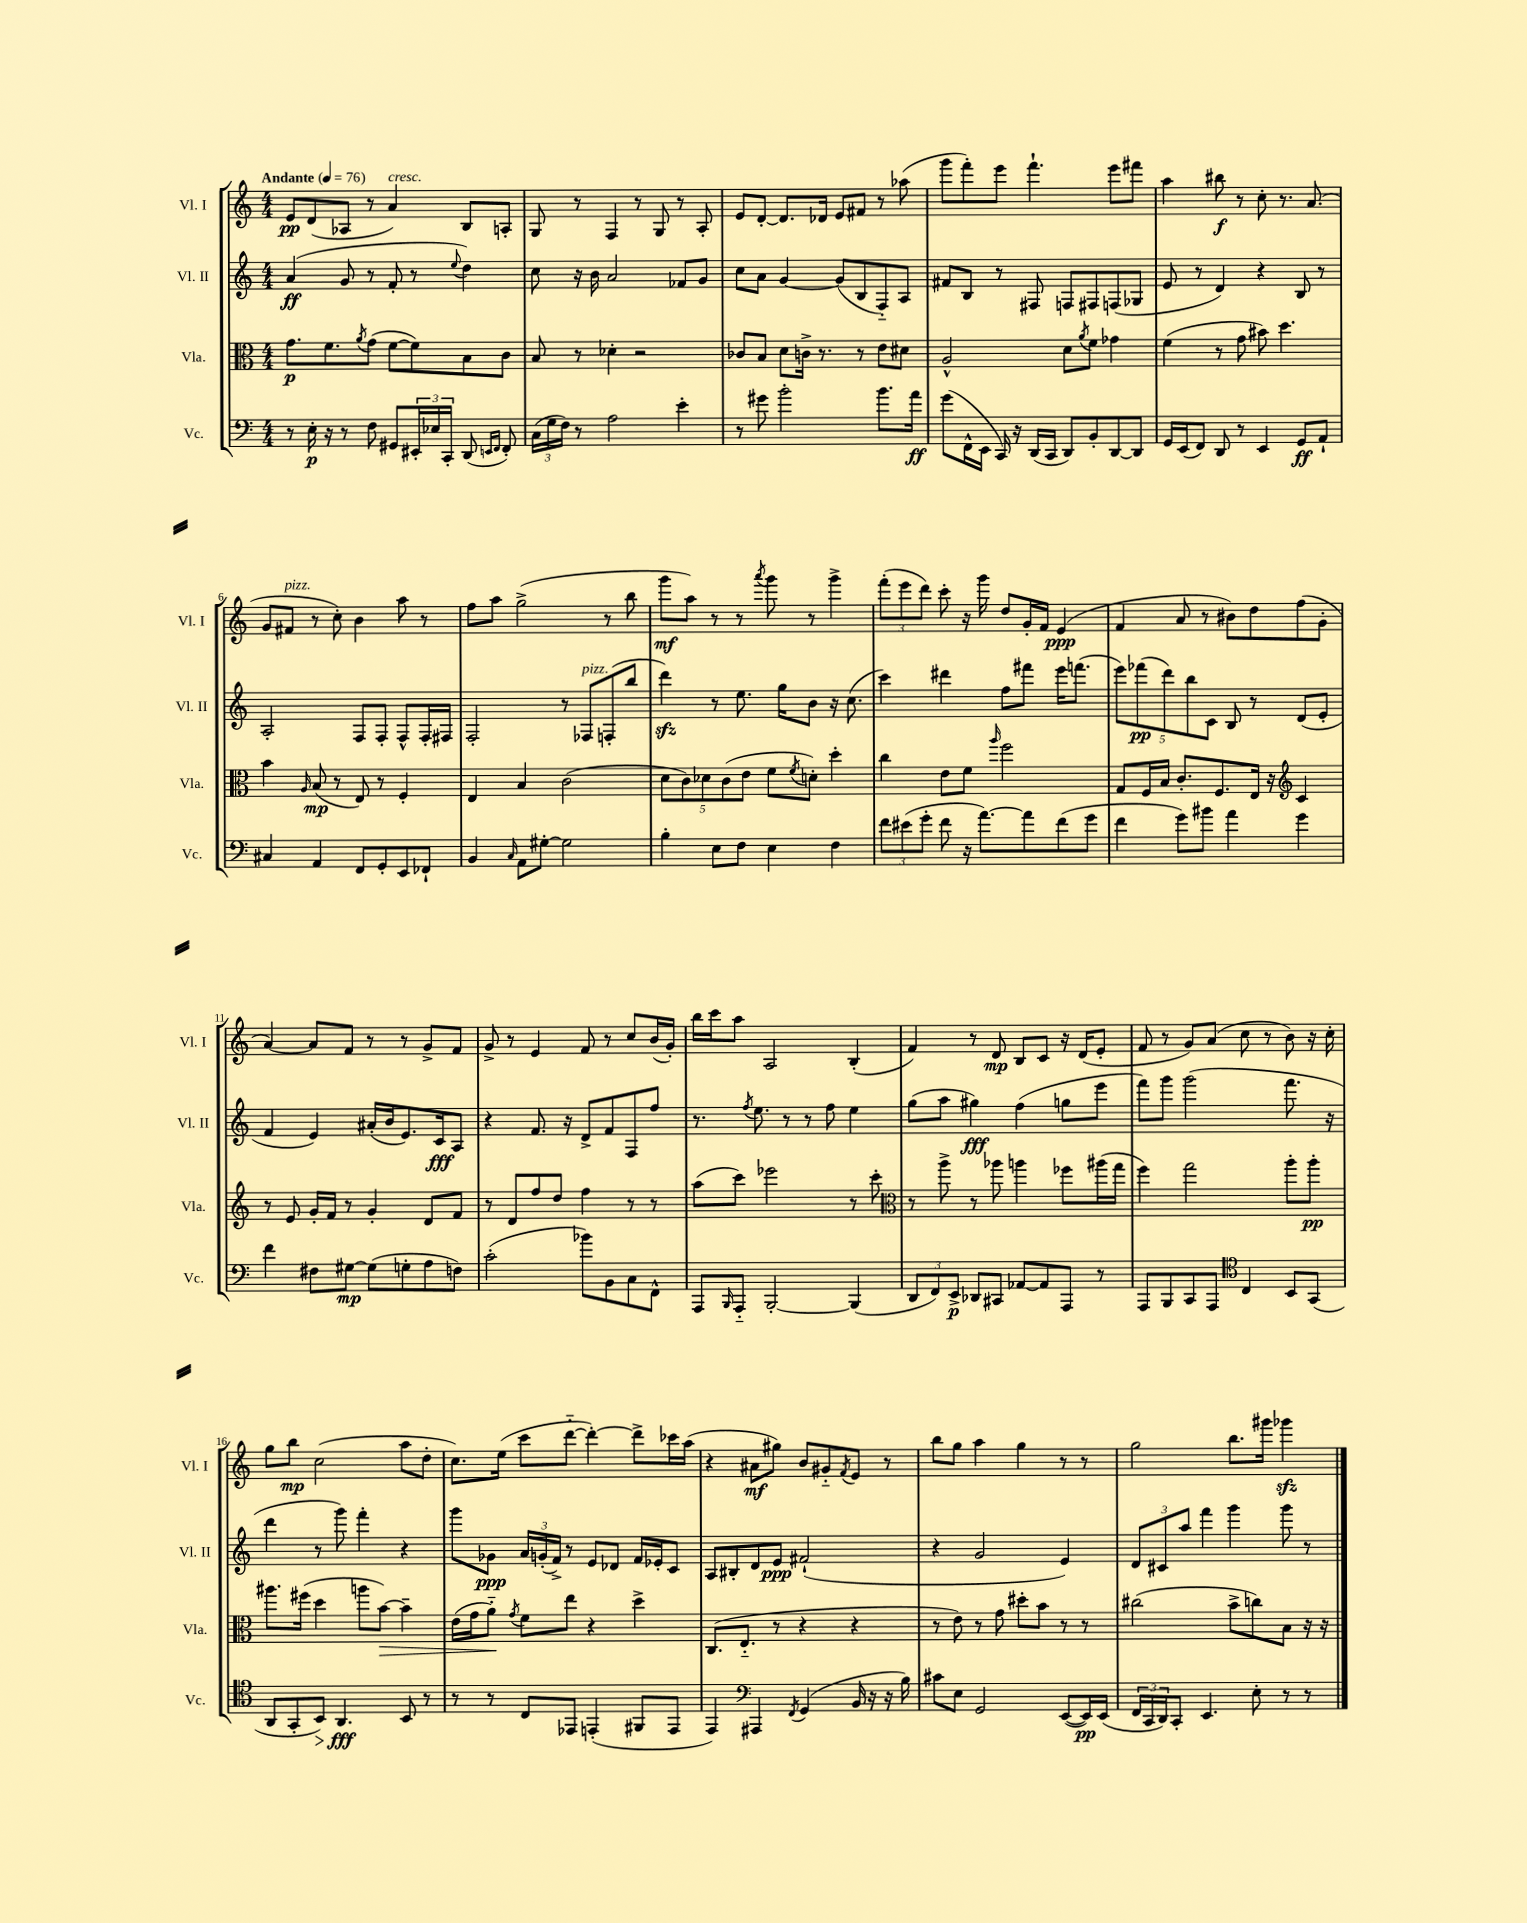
<<
\new StaffGroup <<
\new Staff = "s0" \with { instrumentName = "Vl. I" shortInstrumentName = "Vl. I" } {
    \clef treble \key c \major \numericTimeSignature \time 4/4 \tempo "Andante" 4 = 76
    e'8\pp d'8( aes8 r8 a'4^\markup { \italic "cresc." }) b8 a8-. |
    g8 r8 f4 r8 g8 r8 a8-. |
    e'8 d'8~-. d'8. des'16 e'8 fis'8 r8 aes''8( |
    g'''8 f'''8-.) e'''8 f'''4.-! e'''8 fis'''8 |
    a''4 bis''8\f r8 c''8-. r8. a'8.( |
    g'8 fis'8^\markup { \italic "pizz." } r8 c''8-.) b'4 a''8 r8 |
    f''8 a''8 g''2->( r8 b''8 |
    g'''8\mf a''8) r8 r8 \acciaccatura { a'''8 } g'''8 r8 g'''4-> |
    \tuplet 3/2 { f'''8-.( e'''8 d'''8) } c'''8-. r16 g'''16 d''8 g'16-. f'16 e'4\ppp( |
    f'4 a'8 r8 bis'8) d''8 f''8( g'8-. |
    a'4~) a'8 f'8 r8 r8 g'8-> f'8 |
    g'8-> r8 e'4 f'8 r8 c''8 b'16( g'16-.) |
    b''16 c'''16 a''8 a2 b4-.( |
    f'4) r8 d'8\mp b8 c'8 r16 d'16( e'8-. |
    f'8 r8 g'8) a'8( c''8 r8 b'8) r16 c''16-. |
    g''8 b''8\mp c''2( a''8 d''8-. |
    c''8.) e''16( c'''8 d'''8~-_ d'''4~-.) d'''8-> ces'''16 a''16( |
    r4 ais'8\mf gis''8) b'8 gis'8-_ \acciaccatura { f'8 } e'8 r8 |
    b''8 g''8 a''4 g''4 r8 r8 |
    g''2 b''8. gis'''16 ges'''4\sfz \bar "|." |
}
\new Staff = "s1" \with { instrumentName = "Vl. II" shortInstrumentName = "Vl. II" } {
    \clef treble \key c \major \numericTimeSignature \time 4/4
    a'4\ff( g'8 r8 f'8-. r8 \appoggiatura { e''8 } d''4) |
    c''8 r16 b'16 a'2 fes'8 g'8 |
    c''8 a'8 g'4~ g'8( b8 f8-_) a8 |
    fis'8 b8 r8 fis8 f8 fis8 f8( ges8 |
    e'8 r8 d'4) r4 b8 r8 |
    a2-. f8 f8-. f8-^ f16-. fis16 |
    f2-. r8 fes8^\markup { \italic "pizz." } f8-.( b''8 |
    d'''4\sfz) r8 e''8. g''16 b'8 r16 c''8.( |
    c'''4) dis'''4 f''8 fis'''8 e'''16 f'''8.( |
    \tuplet 5/4 { e'''8) fes'''8\pp( d'''8) b''8 c'8 } b8 r8 d'8( e'8-. |
    f'4 e'4) ais'16-.( b'16 e'8.) c'16\fff a8 |
    r4 f'8. r16 d'8-> f'8 f8 f''8 |
    r8. \acciaccatura { f''8 } e''8. r8 r8 f''8 e''4 |
    g''8( a''8 gis''4\fff) f''4( g''8 e'''8 |
    f'''8) g'''8 g'''2( f'''8. r16 |
    d'''4 r8 g'''8) f'''4-. r4 |
    g'''8 ges'8\ppp \tuplet 3/2 { a'16 g'16-.( f'16->) } r8 e'8 des'8 f'16 ees'16-. c'8 |
    a8 bis8-. d'8 e'8\ppp fis'2-!( |
    r4 g'2 e'4) |
    \tuplet 3/2 { d'8 cis'8 a''8 } f'''4 g'''4 g'''8 r8 \bar "|." |
}
\new Staff = "s2" \with { instrumentName = "Vla." shortInstrumentName = "Vla." } {
    \clef alto \key c \major \numericTimeSignature \time 4/4
    g'8.\p f'8. \acciaccatura { a'8 } g'8( f'8~ f'8) b8 c'8 |
    b8 r8 des'4-. r2 |
    ces'8 b8 d'8 c'16-> r8. r8 e'8 dis'8 |
    a2-^ d'8 \acciaccatura { a'8 } f'8 ges'4 |
    f'4( r8 g'8 bis'8) d''4. |
    b'4 \grace { a16 } b8\mp( r8 e8) r8 f4-. |
    e4 b4 c'2( |
    \tuplet 5/4 { d'8 c'8) des'8 c'8( e'8 } f'8 \acciaccatura { f'8 } d'8-.) d''4-. |
    c''4 e'8 f'8 \grace { a''16 } f''2 |
    g8 f16 b16 c'8.-. f8. e16 r16 \clef treble c'4 |
    r8 e'8 g'16-. f'16 r8 g'4-. d'8 f'8 |
    r8 d'8 f''8 d''8 f''4 r8 r8 |
    a''8( c'''8) ees'''2 r8 c'''8-. |
    \clef alto r8 a''8-> r8 aes''8 a''4 fes''8 ais''16( g''16 |
    f''4) g''2 a''8-. a''8-.\pp |
    ais''8. fis''16( d''4 a''8 b'8~\>) b'4-- |
    e'16( g'16 a'8-_\!) \acciaccatura { g'8 } f'8 e''8 r4 d''4-> |
    c8.( e8.-_ r8 r4 r4 |
    r8 e'8) r8 g'8 dis''8-. b'8 r8 r8 |
    cis''2( b'8-> c''8) b8 r16 r16 \bar "|." |
}
\new Staff = "s3" \with { instrumentName = "Vc." shortInstrumentName = "Vc." } {
    \clef bass \key c \major \numericTimeSignature \time 4/4
    r8 e16-.\p r16 r8 f8 gis,8 \tuplet 3/2 { eis,16-. ees16 c,16-. } d,8( \grace { e,16 f,16 } f,8-.) |
    \tuplet 3/2 { c16( g16 f16) } r8 a2 e'4-. |
    r8 gis'8 b'2-. b'8. a'16\ff |
    g'8( f,16-^ e,16 c,16) r16 d,16( c,16 d,8) b,8-. d,8~ d,8 |
    g,16 e,16( f,8) d,8 r8 e,4 g,8\ff a,8-! |
    cis4 a,4 f,8 g,8-. e,8 fes,8-! |
    b,4 \grace { c16 } a,8 gis8~-. gis2 |
    b4-. e8 f8 e4 f4 |
    \tuplet 3/2 { f'8 eis'8( g'8-. } f'8 r16 a'8.~) a'8 f'8( g'8 |
    f'4 g'8) bis'8 a'4 g'4 |
    f'4 fis8 gis8~\mp gis8( g8-. a8 f8) |
    c'2-.( bes'8) b,8 c8 f,8-^ |
    a,,8 \grace { b,,16 } a,,8-_ b,,2~-. b,,4( |
    \tuplet 3/2 { d,8 f,8) e,8->\p } des,8 cis,8 aes,8~ aes,8 a,,8 r8 |
    a,,8 b,,8 c,8 a,,8 \clef tenor c4 b,8 g,8( |
    a,8 g,8-. b,8\>) a,4.\fff\! b,8 r8 |
    r8 r8 c8 ees,8 e,4-.( fis,8 e,8 |
    e,4) \clef bass ais,,4 \acciaccatura { f,8 } g,4( b,16 r16 r16 b16) |
    cis'8 e8 g,2 e,8~( e,16\pp) e,16( |
    \tuplet 3/2 { f,16 c,16 d,16) } c,8-. e,4. e8-. r8 r8 \bar "|." |
}
>>
>>
